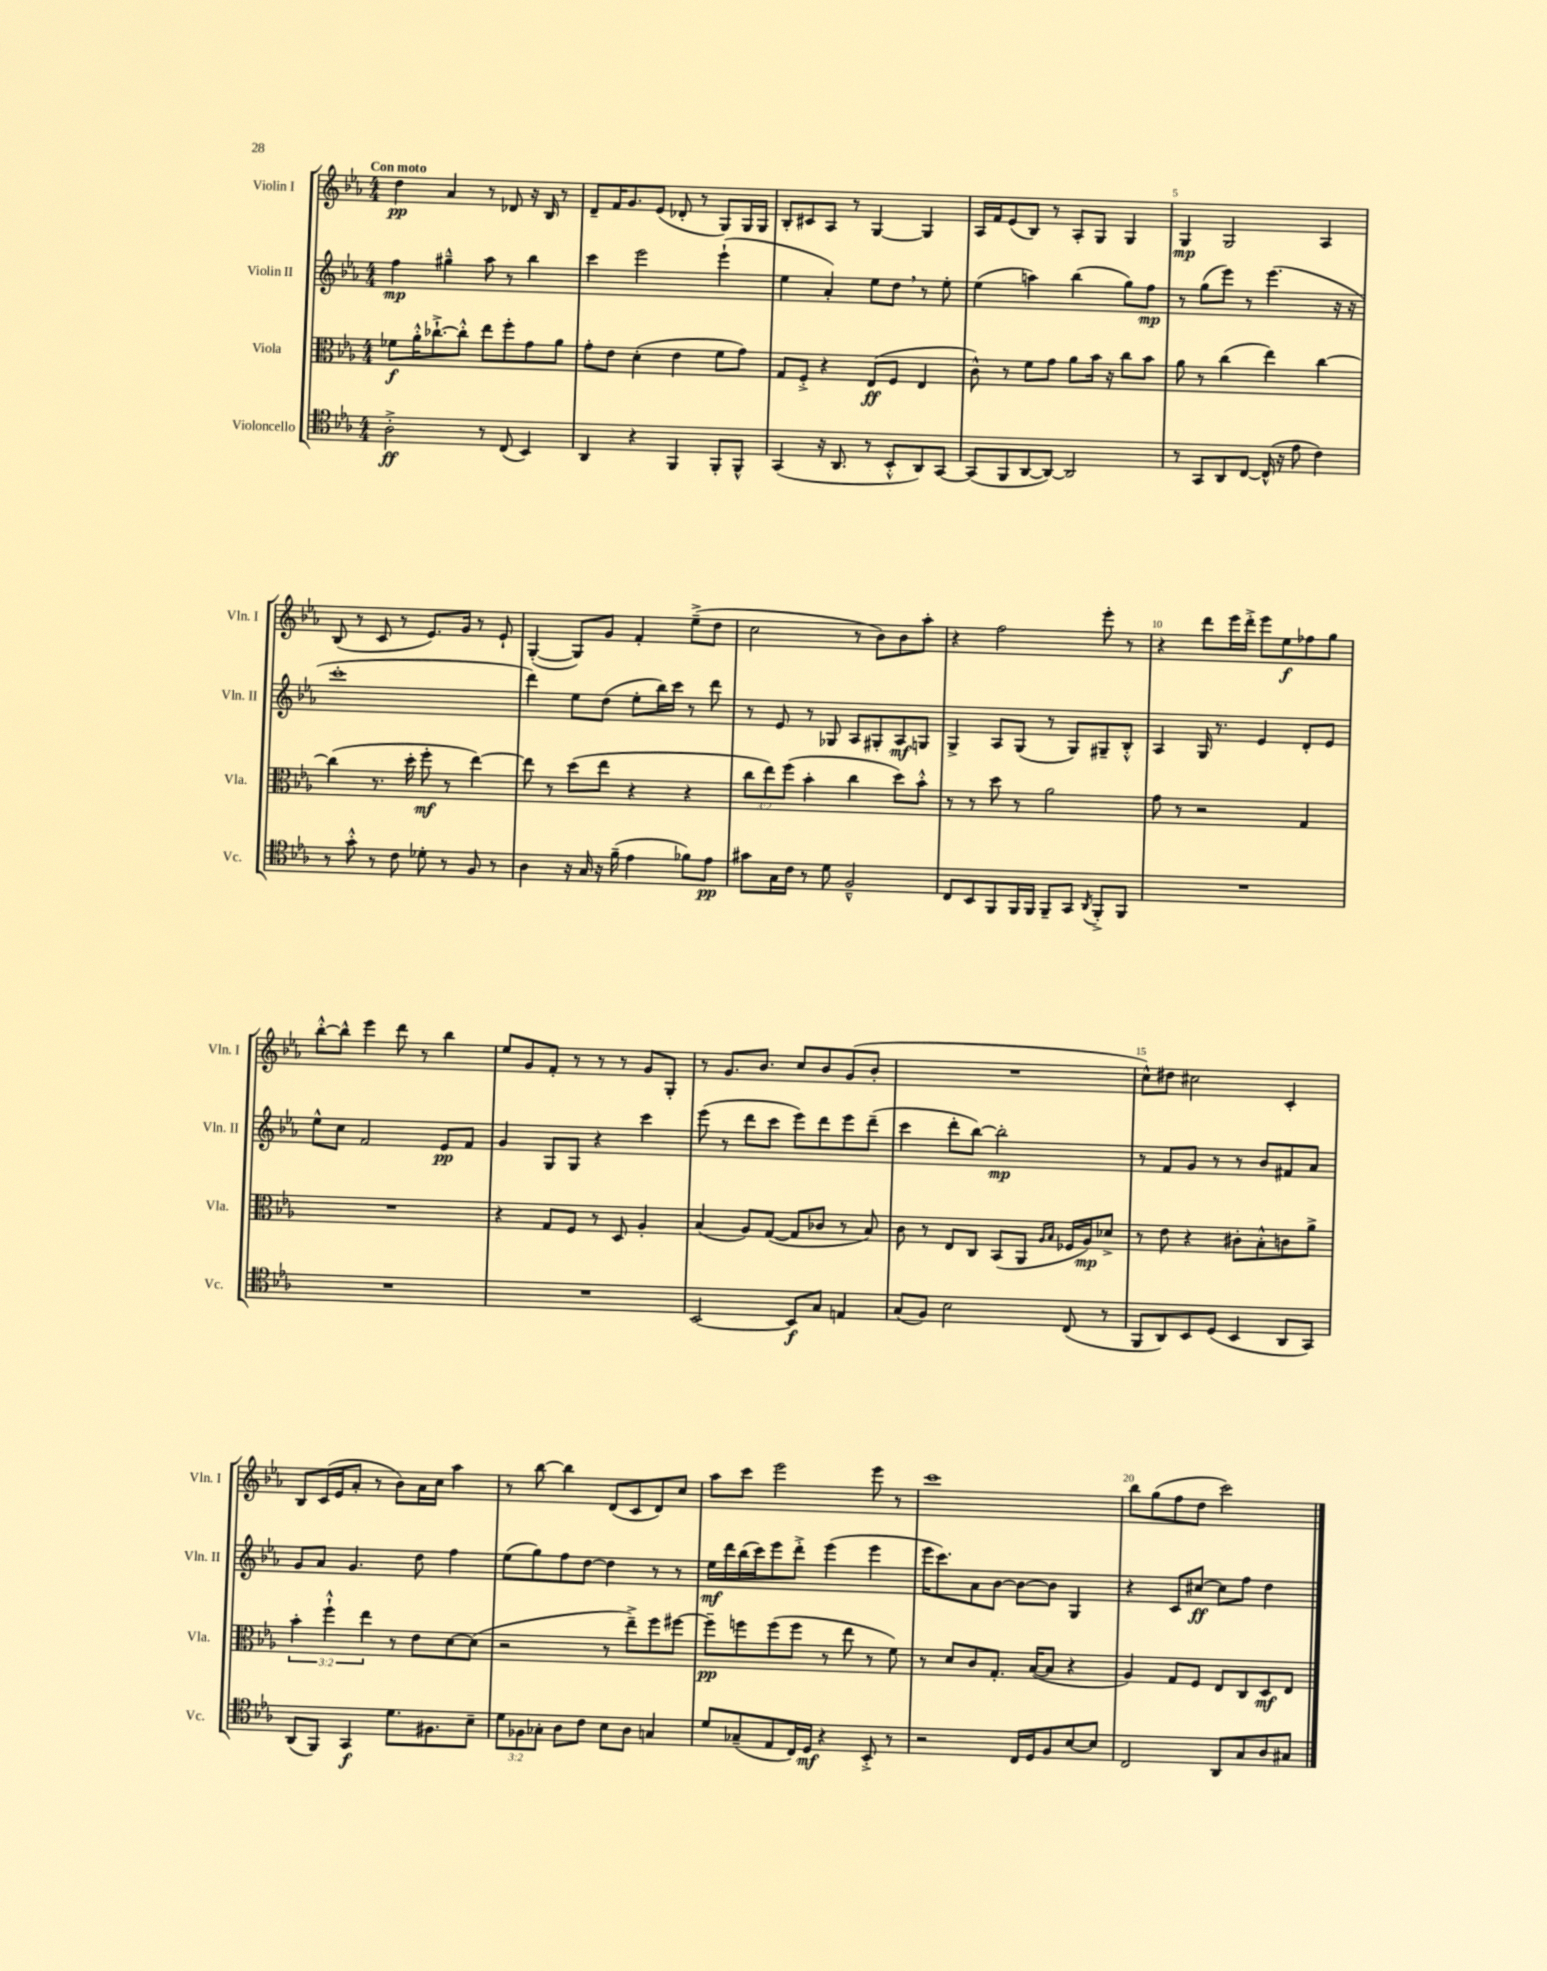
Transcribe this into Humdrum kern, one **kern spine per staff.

**kern	**kern	**kern	**kern
*staff4	*staff3	*staff2	*staff1
*clefC4	*clefC3	*clefG2	*clefG2
*k[b-e-a-]	*k[b-e-a-]	*k[b-e-a-]	*k[b-e-a-]
*M4/4	*M4/4	*M4/4	*M4/4
2A-'^	8f-	4ff	4dd
.	16a-'^^	.	.
.	[8.cc-`^	.	.
.	.	4gg#~^^	4a-
.	8cc-'^^]	.	.
8r	8ee-	8aa-	8r
(8C	8ff'	8r	8d-
4BB-)	8g	4bb-	16r
.	.	.	16B-
.	8a-	.	8r
=	=	=	=
4AA-	8g'	4ccc	8d~
.	8e-	.	16f
.	.	.	8.g
4r	(4d'	2eee-	.
.	.	.	(8e-
4FF	4e-	.	8d-'
.	.	.	8r
8FF'	8f	(4eee-`	8G)
8FF^^	8g)	.	16G
.	.	.	16G
=	=	=	=
(4GG	8G	4ee-	8B-'
.	8F'^	.	8c#
16r	4r	4a-')	8A-
8.AA-	.	.	.
.	.	.	8r
8r	(8E-	8ee-	[4G
8BB-'^^	8F	8dd	.
8AA-)	4E-	8r	4G]
[8GG	.	8ee-'	.
=	=	=	=
(8GG]	8c^^)	(4ee-	16A-
.	.	.	16f
8FF	8r	.	(8e-
[8AA-	8f	4aa)	8B-)
8AA-_)	8g	.	8r
2AA-]	8a-	(4bb-	8A-'
.	16b-	.	8G
.	16r	.	.
.	8cc	8gg)	4G
.	8b-	8ff	.
=	=	=	=
8r	8a-	8r	4G
8GG	8r	(8gg	.
8AA-	(4cc	8eee-)	2G
[8C	.	8r	.
(16C^^]	4ee-)	(4.eee-	.
16r	.	.	.
8e-	.	.	.
4c)	[4cc	.	4A-
.	.	16r	.
.	.	16r	.
=	=	=	=
8r	(4cc]	1ccc'	(8B-
8g'^^	.	.	8r
8r	8.r	.	8c
8c	.	.	8r
.	16dd'	.	.
8d-'	8ff'	.	8.e-)
8r	8r	.	.
.	.	.	16g
8F	[4ee-)	.	8r
8r	.	.	8e-`
=	=	=	=
4A-	8ee-]	4ddd)	([4G'
.	8r	.	.
16r	(8dd	8ee-	8G])
16G	.	.	.
16r	8ee-	(8dd	8g
(16f~	.	.	.
4e-	4r	8ee-'	4f'
.	.	16bb-)	.
.	.	16ccc	.
8f-)	4r	8r	(8ee-~^
8e-	.	8ddd	8dd
=	=	=	=
8g#	12cc	8r	2cc
.	12ee-)	.	.
16G	.	8e-	.
.	(12ff	.	.
16c	.	.	.
8r	4b-'	8r	.
8d	.	8G-	.
2F~^^	4cc	8A-	8r
.	.	8G#'	8b-)
.	8dd)	8A-	8b-
.	8b-'^^	8G	8aa-'
=	=	=	=
8C	8r	4G^	4r
8BB-	8r	.	.
8FF	8dd	8A-	2ff
16FF	8r	(8G	.
16FF	.	.	.
8FF~	2a-	8r	.
8GG	.	8G)	.
8qAA-	.	.	.
8FF'^	.	8G#~	8eee-'
8FF	.	8B-'^^	8r
=	=	=	=
1r	8g	4A-	4r
.	8r	.	.
.	2r	16G	8ddd
.	.	8.r	.
.	.	.	16eee-
.	.	.	16ddd'^
.	.	4e-	8eee-
.	.	.	8ee-
.	4G	8d'	8ff-
.	.	8e-	8gg
=	=	=	=
1r	1r	8ee-^^	[8bb-'^^
.	.	8cc	8bb-^^]
.	.	2f	4eee-
.	.	.	8ddd
.	.	.	8r
.	.	8e-	4bb-
.	.	8f	.
=	=	=	=
1r	4r	4g	8ee-
.	.	.	8g
.	8G	8G	8f'
.	8F	8G	8r
.	8r	4r	8r
.	8D	.	8r
.	4A-'	4ccc	8g
.	.	.	8G'
=	=	=	=
[2BB-	(4B-	(8eee-	8r
.	.	8r	8.g
.	8A-)	8ddd	.
.	.	.	8.b-
.	([8G	8ccc	.
8BB-]	8G]	8eee-)	8cc
8G	8c-	8ddd	8b-
4E	8r	8eee-	(8g
.	8B-)	(8ddd~	8b-'
=	=	=	=
(8G	8c	4ccc	1r
8F)	8r	.	.
2B-	8E-	8ddd'	.
.	8C	[8bb-)	.
.	(8BB-	2bb-']	.
.	8AA-	.	.
.	16qqA-	.	.
.	16qqB-	.	.
(8C	16F-	.	.
.	16A-)	.	.
8r	8d-^	.	.
=	=	=	=
8FF	8r	8r	8cc^^)
8AA-)	8e-	8f	8dd#
8BB-	4r	8g	2cc#
(8D	.	8r	.
4BB-	8c#'	8r	.
.	8B-'^^	8b-	.
8AA-	8c	8f#	4c'
8GG)	8a-^	8a-	.
=	=	=	=
(8AA-	6b-'	8g	8B-
8FF)	.	8a-	(16c
.	6ff`^^	.	.
.	.	.	16e-
4GG	.	4.g	8a-'
.	6ee-	.	.
.	.	.	8r
8.d	8r	.	8b-)
.	8e-	8dd	16a-
8.F#	.	.	16cc
.	[8d	4ff	4aa-
8B-~	(8d]	.	.
=	=	=	=
12d	2r	(8ee-	8r
12F-	.	.	.
.	.	8gg)	[8bb-
12G-'	.	.	.
8A-	.	8ff	4bb-]
8c	.	[8dd	.
8B-	8r	4dd]	(8d
8A-	8ee-~^)	.	8c
4G	8ff	8r	8d)
.	[8ff#	8r	8cc
=	=	=	=
8d	8ff#~]	16ee-	8aa-
.	.	16ddd	.
(8G-~	8ff	(16bb-	8ccc
.	.	16ccc)	.
8E-	(8ff	8eee-	2eee-
16C)	8ff	8ddd'^	.
16D	.	.	.
4r	8r	(4eee-	.
.	8ee-	.	.
8BB-'^	8r	4eee-	8eee-
8r	8f)	.	8r
=	=	=	=
2r	8r	16eee-	1ccc
.	.	8.ccc)	.
.	8d	.	.
.	8c	8a-	.
.	8.G'	[8b-	.
16C	.	8b-_	.
16D	([16B-	.	.
8F	8B-]	8b-]	.
[8B-	4r	4G	.
8B-]	.	.	.
=	=	=	=
2C	4A-)	4r	8bb-
.	.	.	(8gg
.	8G	8c	8ff
.	8F	[8cc#	8dd
8AA-	8E-	8cc#]	2ccc)
8G	8C	8ff	.
8A-	8D	4dd	.
8G#	8E-	.	.
==	==	==	==
*-	*-	*-	*-
